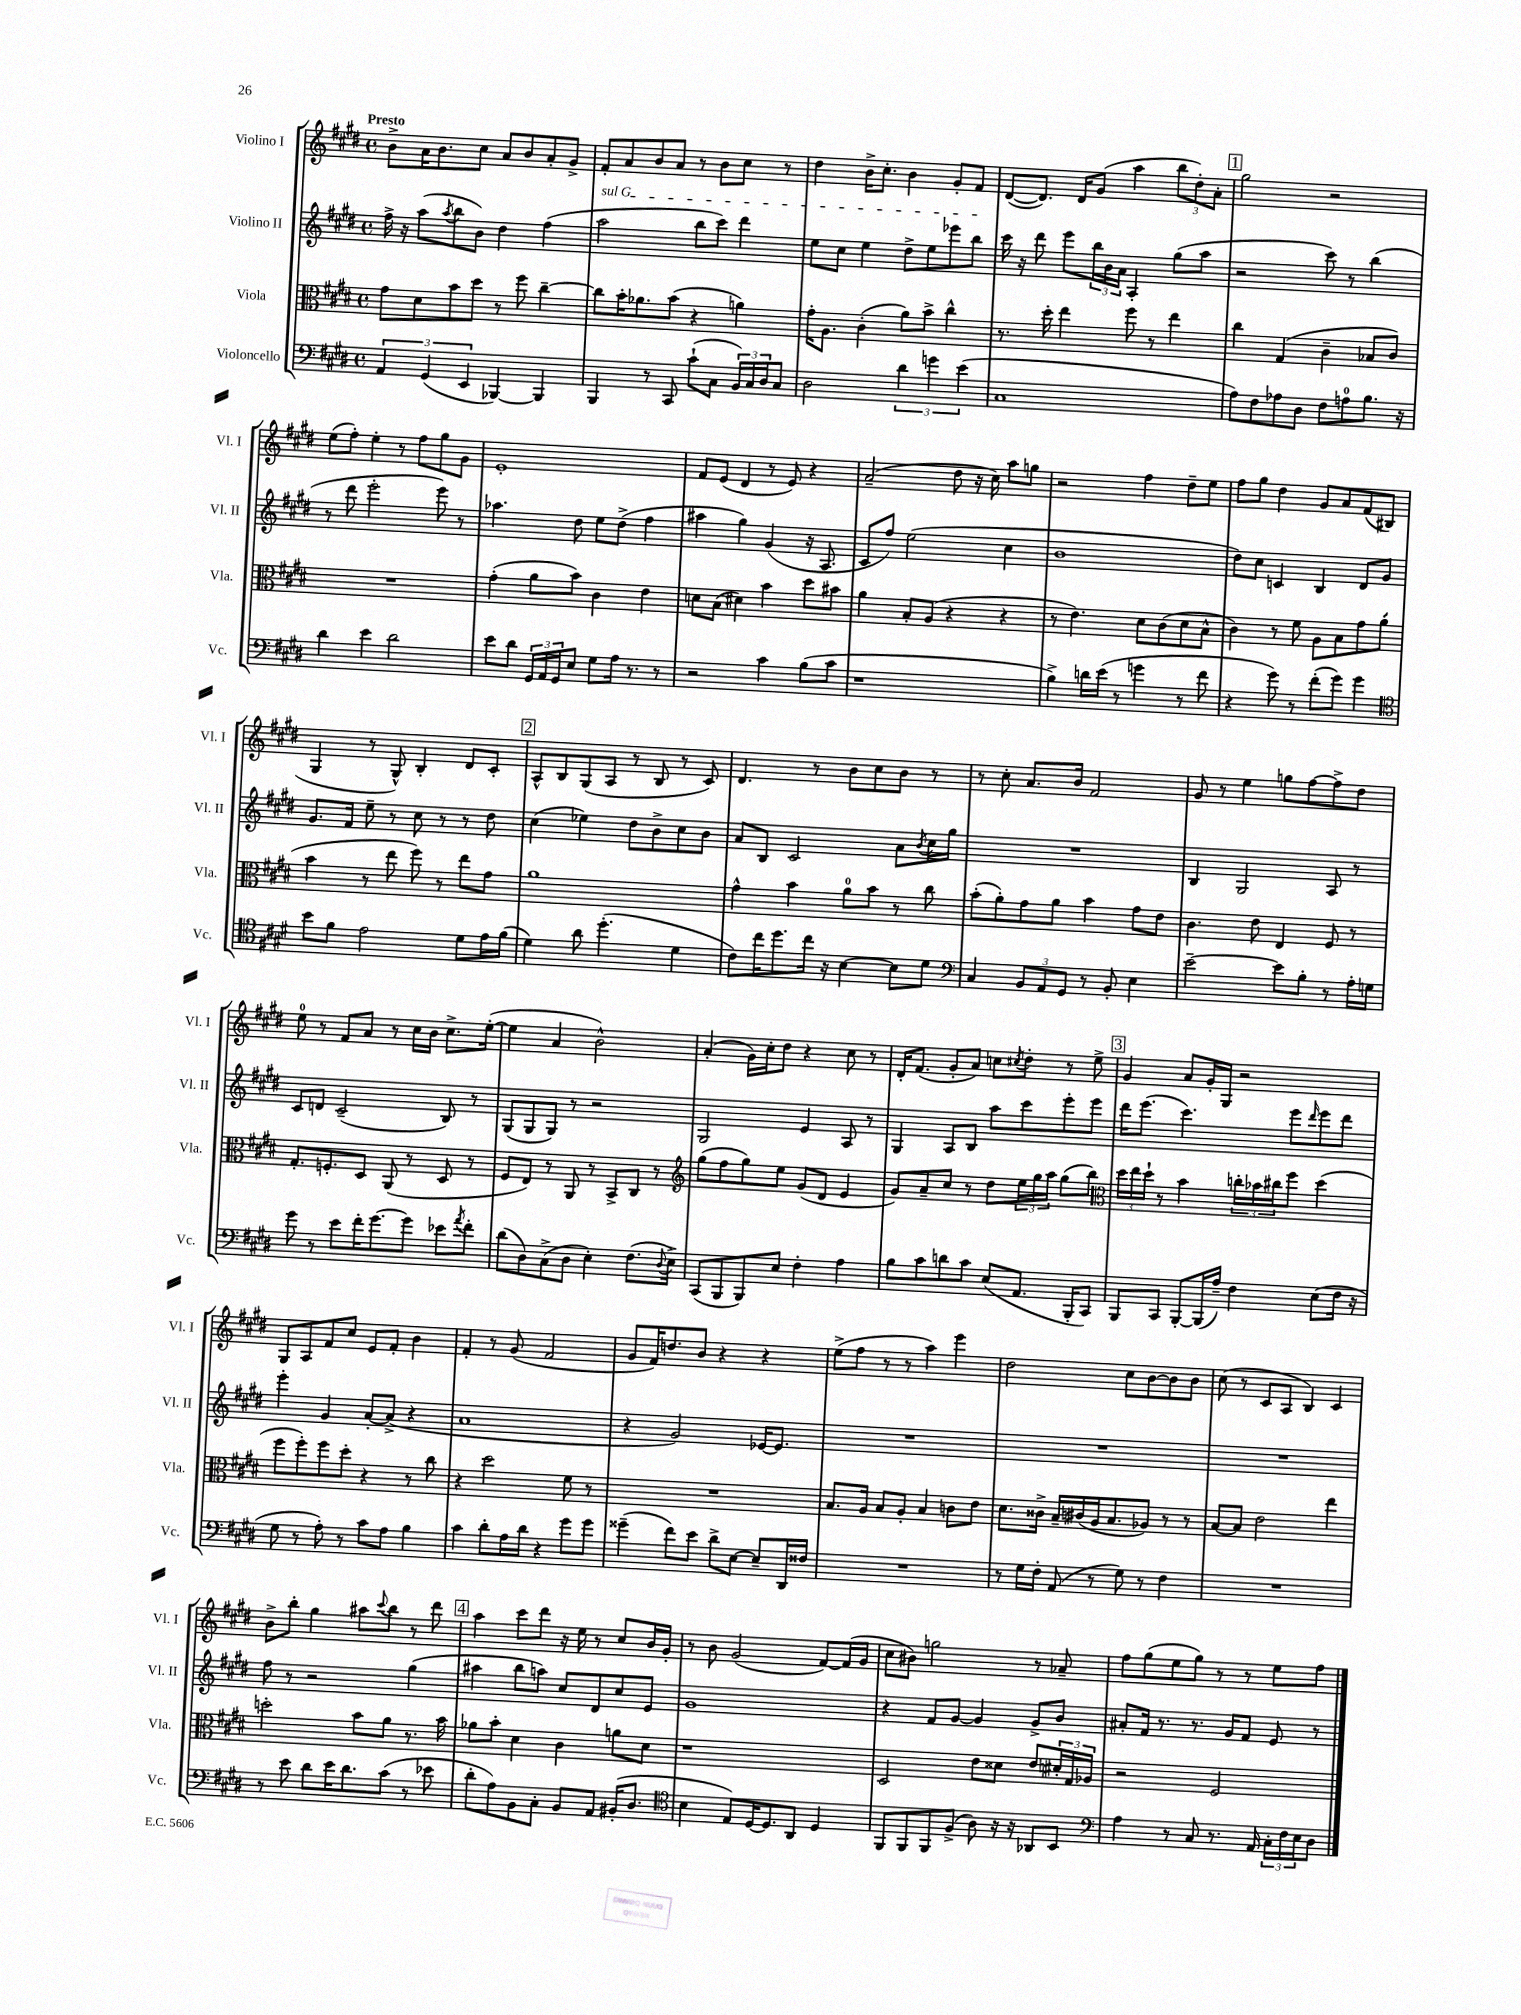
<<
\new StaffGroup <<
\new Staff = "s0" \with { instrumentName = "Violino I" shortInstrumentName = "Vl. I" } {
    \clef treble \key e \major \defaultTimeSignature \time 4/4 \tempo "Presto"
    b'8-> a'16 b'8. cis''8 a'8 b'8 a'8-. gis'8-> |
    fis'8-. a'8 b'8 a'8 r8 b'8 cis''8 r8 |
    dis''4 b'16-> cis''8.-. b'4 gis'8-. fis'8 |
    dis'8~( dis'8.) dis'16 gis'8( a''4 \tuplet 3/2 { b''8 dis''8-.) a'8-. } |
    \mark \markup { \box "1" } gis''2 r2 |
    e''8( fis''8-.) e''4-. r8 fis''8 gis''8 gis'8 |
    e'1-. |
    fis'8 e'8( dis'4 r8 e'8) r4 |
    a'2--( dis''8 r16 cis''16) a''8 g''8 |
    r2 fis''4 dis''8-- e''8 |
    fis''8 gis''8 dis''4 gis'8 a'8 fis'8( bis8 |
    gis4 r8 gis8-^) b4-. dis'8 cis'8-. |
    \mark \markup { \box "2" } a8-^ b8 gis8( a8 r8 b8 r8 cis'8) |
    dis'4. r8 b'8 cis''8 b'8 r8 |
    r8 cis''8-. a'8. b'16 fis'2 |
    gis'8 r8 e''4 g''8 fis''8~ fis''8-> dis''8 |
    e''8-0 r8 fis'8 a'8 r8 cis''16 b'16 cis''8.-> e''16~-.( |
    e''4 a'4 b'2-^) |
    a'4-.( gis'16) cis''16-. dis''8 r4 cis''8 r8 |
    dis'16-. fis'8.( gis'8-. a'8) c''8 \acciaccatura { cis''8 } dis''8-. r8 e''8-> |
    \mark \markup { \box "3" } gis'4 a'8 gis'16-. gis16 r2 |
    gis8 a8 fis'8 cis''8 e'8 fis'8-. b'4 |
    fis'4-. r8 gis'8( fis'2 |
    gis'8 fis'16) d''8. b'8 r4 r4 |
    e''8->( fis''8 r8 r8 a''4) e'''4 |
    dis''2 cis''8 b'8~ b'8 b'8 |
    cis''8( r8 cis'8 a8 b4) cis'4 |
    b'8-> b''8-. gis''4 ais''8 \appoggiatura { cis'''8 } b''8 r8 dis'''8 |
    \mark \markup { \box "4" } a''4 cis'''8 dis'''8 r16 e''16 r8 cis''8 b'16 gis'16-. |
    r8 b'8 gis'2( fis'8~) fis'16( gis'16 |
    cis''8 bis'8) g''2 r8 aes'8-- |
    fis''8 gis''8( e''8 gis''8) r8 r8 e''8 fis''8 \bar "|." |
}
\new Staff = "s1" \with { instrumentName = "Violino II" shortInstrumentName = "Vl. II" } {
    \clef treble \key e \major \defaultTimeSignature \time 4/4
    fis''16-> r16 a''8( \acciaccatura { a''8 } b''8 b'8) dis''4 fis''4( |
    \once \override TextSpanner.bound-details.left.text = \markup { \italic "sul G" } a''2\startTextSpan b''8 cis'''8) dis'''4 |
    e''8 cis''8 e''4 dis''8-> e''8 ees'''8 b''8\stopTextSpan |
    cis'''16 r16 dis'''8 e'''8 \tuplet 3/2 { b''16 b'16 a'16 } a4-. gis''8( a''8 |
    \mark \markup { \box "1" } r2 cis'''8) r8 b''4( |
    r8 dis'''8 e'''2-. e'''8) r8 |
    aes''4. dis''8 e''8 dis''8->( fis''4 |
    ais''4 gis''4) gis'4( r16 a8. |
    cis'8 fis''8) e''2( cis''4 |
    b'1 |
    dis''8) cis''8 c'4 b4 dis'8 gis'8 |
    gis'8. fis'16 e''8-- r8 cis''8 r8 r8 dis''8 |
    \mark \markup { \box "2" } cis''4( ees''4) dis''8 b'8-> cis''8 b'8 |
    a'8 b8 cis'2 a'8 \acciaccatura { b'8 } cis''16 gis''16 |
    R1 |
    b4 gis2 a8 r8 |
    cis'8 d'8 cis'2--( b8) r8 |
    gis8( gis8 gis8) r8 r2 |
    gis2 e'4 a8 r8 |
    gis4 a8 b8 a''8 cis'''8 e'''8-. e'''8 |
    \mark \markup { \box "3" } dis'''16 e'''8.( cis'''4.) e'''8 \grace { dis'''16 } e'''8 dis'''8 |
    e'''4-. gis'4 a'8~-. a'8->( r4 |
    a'1 |
    r4 gis'2) ees'16~ ees'8. |
    R1 |
    R1 |
    R1 |
    fis''8 r8 r2 gis''4( |
    \mark \markup { \box "4" } ais''4 b''8 a''8) cis''8 dis'8 cis''8 e'8 |
    gis'1 |
    r4 fis'8 gis'8~ gis'4 gis'8-> b'8 |
    ais'8-. fis'16 r8. r8. gis'16 fis'8 e'8 r8 \bar "|." |
}
\new Staff = "s2" \with { instrumentName = "Viola" shortInstrumentName = "Vla." } {
    \clef alto \key e \major \defaultTimeSignature \time 4/4
    gis'8 dis'8 b'8 dis''8 r8 fis''8 cis''4~-- |
    cis''8 b'16-. aes'8. b'8( r4 a'4) |
    gis'16-. a8. cis'4-.( a'8) b'8-> cis''4-^ |
    r8. dis''16-. e''4 fis''8 r8 e''4 |
    \mark \markup { \box "1" } cis''4 gis4( cis'4-- bes8 cis'8) |
    R1 |
    gis'4-.( a'8 b'8) cis'4 e'4 |
    d'8 b8( dis'4) b'4 dis''8 bis'8 |
    a'4 b8-. a8( r4 r4 |
    r8 e'4.) dis'8 cis'8( dis'8 b8-^ |
    cis'4) r8 fis'8 a8 b8 gis'8 a'8-.( |
    b'4 r8 e''8 fis''8) r8 e''8 gis'8 |
    \mark \markup { \box "2" } a'1 |
    gis'4-^ b'4 a'8-0 b'8 r8 cis''8 |
    b'8-.( a'8-.) gis'8 a'8 b'4 gis'8 e'8 |
    cis'4. e'8 e4 fis8 r8 |
    gis8.-. f8.-. dis8 a,8( r8 dis8 r8 |
    fis8 e8) r8 a,8 r8 b,8-> cis8 r8 |
    \clef treble gis''8( fis''8 gis''8) e''8 gis'8( dis'8 e'4 |
    gis'8) a'8-- cis''8 r8 dis''8 \tuplet 3/2 { e''16 gis''16 a''16 } gis''8( b''8) |
    \mark \markup { \box "3" } \clef alto \tuplet 3/2 { dis''16 e''16 dis''16-! } r8 b'4 \tuplet 3/2 { c''16-. bes'16 cis''16 } fis''8 dis''4( |
    fis''8 fis''8-.) fis''8 dis''8-. r4 r8 cis''8 |
    r4 dis''2 fis'8 r8 |
    R1 |
    b8. a16 b8 a8-. b4 c'8 e'8 |
    dis'8. cisis'16-> b16-- cis'16( a16 b8. aes8) r8 r8 |
    b8~ b8 e'2 e''4 |
    d''2-. b'8 a'8 r8. b'16 |
    \mark \markup { \box "4" } aes'8 b'8-. dis'4 cis'4 a'8 dis'8 |
    r1 |
    dis2 e'8 disis'8 e'8 \tuplet 3/2 { dis'16-. gis16 aes16 } |
    r2 fis2 \bar "|." |
}
\new Staff = "s3" \with { instrumentName = "Violoncello" shortInstrumentName = "Vc." } {
    \clef bass \key e \major \defaultTimeSignature \time 4/4
    \tuplet 3/2 { a,4 gis,4( e,4 } bes,,4~) bes,,4 |
    b,,4 r8 cis,8 cis'8-!( cis8 \tuplet 3/2 { b,16) cis16 dis16 } cis8 |
    dis2 \tuplet 3/2 { dis'4 g'4 e'4( } |
    cis1 |
    \mark \markup { \box "1" } a8) fis8 aes8 dis8 fis8 a8-0 b8. r16 |
    dis'4 e'4 dis'2 |
    e'8 dis'8 \tuplet 3/2 { gis,16 a,16 gis,16 } e8 gis8 a16 r8. r8 |
    r2 cis'4 b8( cis'8 |
    r1 |
    b4->) d'16 e'16( r8 g'4 r8 fis'8 |
    r4 gis'8) r8 fis'8-.( gis'8) gis'4 |
    \clef tenor b'8 fis'8 e'2 dis'8 e'16 fis'16( |
    \mark \markup { \box "2" } dis'4) a'8 dis''4.-.( dis'4 |
    cis'8) cis''16 dis''8. cis''16 r16 b4~ b8 dis'8 |
    \clef bass cis4 \tuplet 3/2 { b,8 a,8 gis,8 } r8 b,8-. e4 |
    e'2~-- e'8 b8-. r8 a16-. g16 |
    gis'8 r8 e'8 fis'16-. gis'8.~ gis'8 ees'8 \acciaccatura { a'8 } fis'8-. |
    dis'8( dis8) cis8->( dis8 e4-.) fis8.( \appoggiatura { dis8 } e16->) |
    cis,8( b,,8 b,,8) e8 fis4-. a4 |
    b8 cis'8 d'8 cis'8 e8( a,8. b,,16-. cis,8) |
    \mark \markup { \box "3" } b,,8 cis,8 b,,8~-. b,,16( a16--) fis4 e8( fis16 r16 |
    gis8 r8 a8-.) r8 cis'8 a8 b4 |
    cis'4 dis'8-. a16 dis'16 r4 gis'8 gis'8 |
    gisis'4--( fis'8) e'8 dis'8-> e8~ e8-- dis,16 fisis16 |
    R1 |
    r8 gis16 fis16-. a,8( r8 gis8) r8 fis4 |
    R1 |
    r8 e'8 dis'8 e'16 dis'8. cis'8( r8 ees'8 |
    \mark \markup { \box "4" } dis'8-. a8) b,8 cis8-. b,8 a,8 bis,16-.( dis8. |
    \clef tenor b4 e8) dis16~ dis8. a,8 dis4 |
    fis,8 fis,8 fis,8 fis8->( a8) r16 r16 aes,8 b,8 |
    \clef bass a4 r8 cis8 r8. a,16 \tuplet 3/2 { cis16-. fis16 e16 } dis8 \bar "|." |
}
>>
>>
\layout { \context { \Score \remove "Bar_number_engraver" } }
